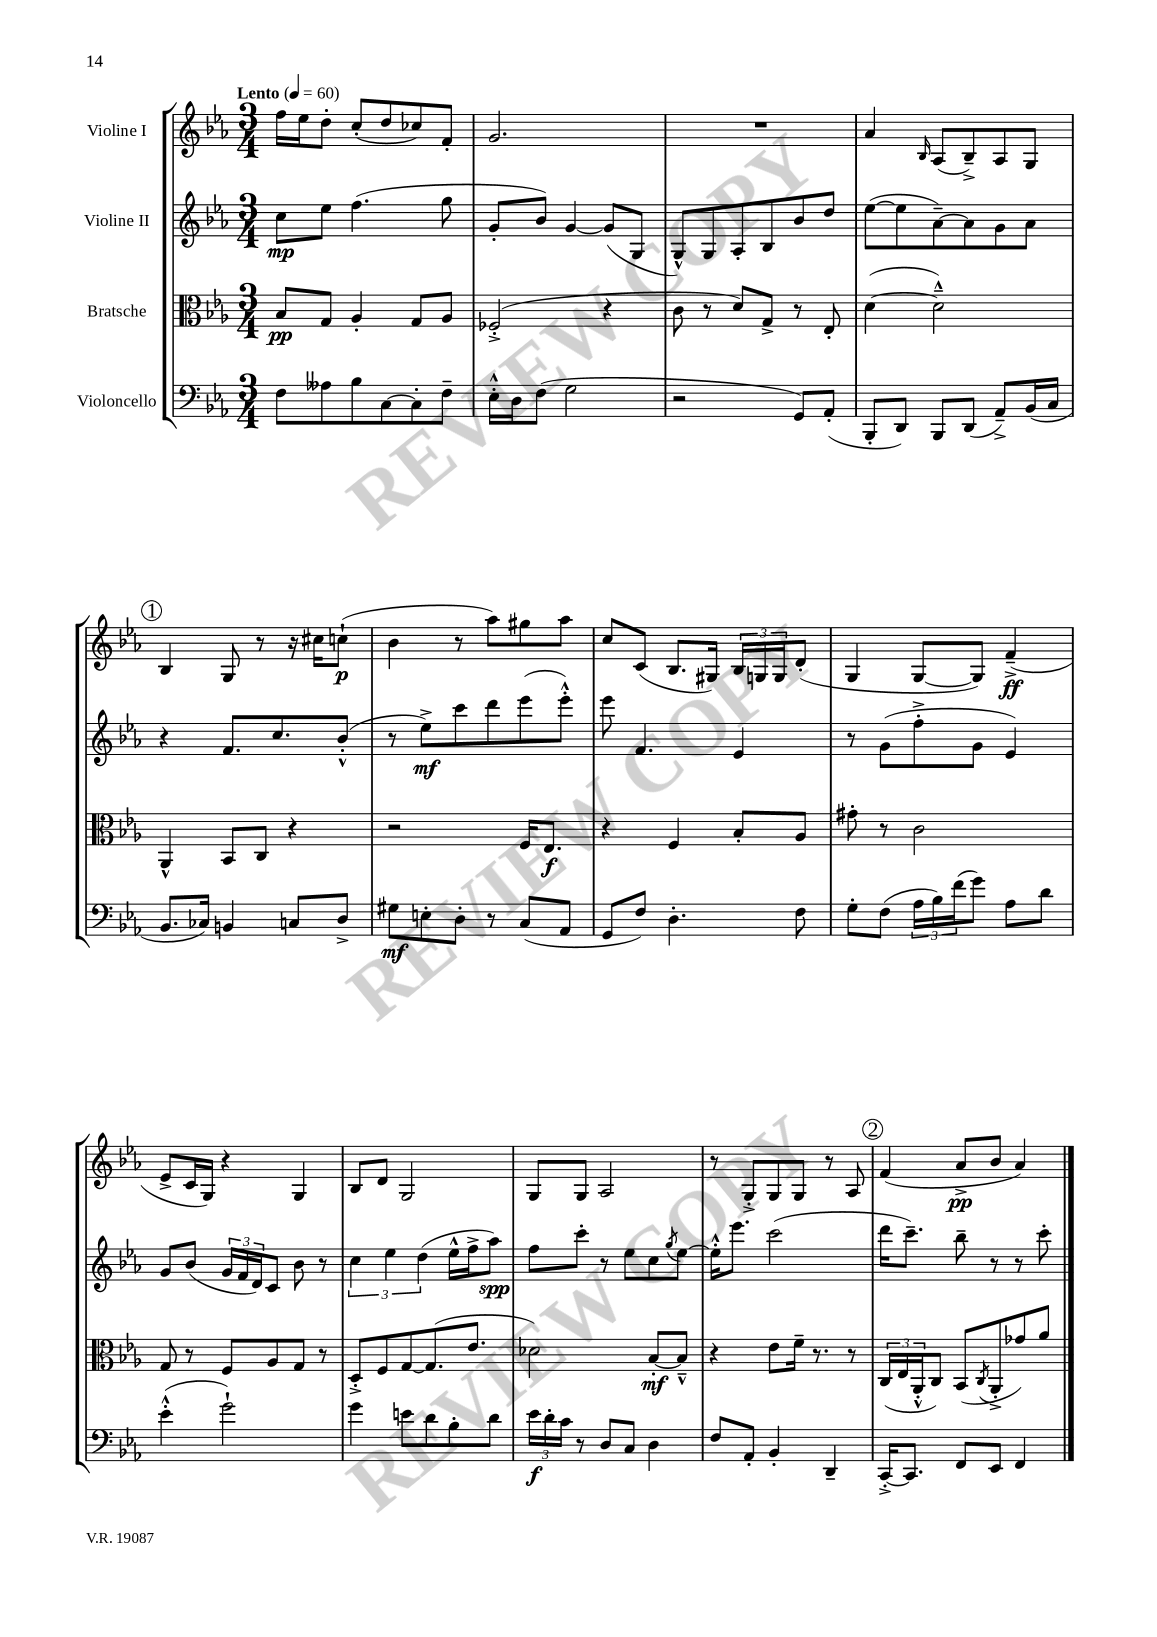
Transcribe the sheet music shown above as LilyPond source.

<<
\new StaffGroup <<
\new Staff = "s0" \with { instrumentName = "Violine I" } {
    \clef treble \key ees \major \numericTimeSignature \time 3/4 \tempo "Lento" 4 = 60
    f''16 ees''16 d''8-. c''8-.( d''8 ces''8) f'8-. |
    g'2. |
    R2. |
    aes'4 \grace { bes16 } aes8( bes8--->) aes8 g8 |
    \mark \markup { \circle "1" } bes4 g8 r8 r16 cis''16 c''8-!\p( |
    bes'4 r8 aes''8) gis''8 aes''8 |
    c''8 c'8( bes8. gis16) \tuplet 3/2 { bes16 g16 g16 } d'8-.( |
    g4 g8~ g8) f'4--->\ff( |
    ees'8-> c'16 g16) r4 g4 |
    bes8 d'8 g2 |
    g8 g8 aes2 |
    r8 g8-.-> g8 g8 r8 aes8 |
    \mark \markup { \circle "2" } f'4( aes'8->\pp bes'8 aes'4) \bar "|." |
}
\new Staff = "s1" \with { instrumentName = "Violine II" } {
    \clef treble \key ees \major \numericTimeSignature \time 3/4
    c''8\mp ees''8 f''4.( g''8 |
    g'8-. bes'8) g'4~ g'8( g8 |
    g8-^) g8 aes8-. bes8 bes'8 d''8 |
    ees''8~( ees''8 aes'8~--) aes'8 g'8 aes'8 |
    \mark \markup { \circle "1" } r4 f'8. c''8. bes'8-.-^( |
    r8 ees''8->\mf) c'''8 d'''8 ees'''8( ees'''8-.-^) |
    ees'''8 f'4. ees'4 |
    r8 g'8( f''8-.-> g'8 ees'4) |
    g'8 bes'8( \tuplet 3/2 { g'16 f'16 d'16) } c'8 bes'8 r8 |
    \tuplet 3/2 { c''4 ees''4 d''4( } ees''16-^ f''16-> aes''8\spp) |
    f''8 c'''8-. r8 ees''8 c''8 \acciaccatura { g''8 } ees''8~ |
    ees''16-.-^ ees'''8. c'''2( |
    \mark \markup { \circle "2" } d'''16 c'''8.--) bes''8-- r8 r8 c'''8-. \bar "|." |
}
\new Staff = "s2" \with { instrumentName = "Bratsche" } {
    \clef alto \key ees \major \numericTimeSignature \time 3/4
    bes8\pp g8 aes4-. g8 aes8 |
    fes2-.->( r4 |
    c'8 r8 d'8) g8-> r8 ees8-. |
    d'4~( d'2---^) |
    \mark \markup { \circle "1" } aes,4-^ bes,8 c8 r4 |
    r2 f16 ees8.\f |
    r4 f4 bes8-. aes8 |
    gis'8-. r8 c'2 |
    g8 r8 f8 aes8 g8 r8 |
    d8-.-> f8 g8~ g8.( ees'8. |
    des'2) bes8~-.\mf bes8---^ |
    r4 ees'8 f'16-- r8. r8 |
    \mark \markup { \circle "2" } \tuplet 3/2 { c16( ees16 aes,16-.-^ } c8) bes,8( \acciaccatura { c8 } aes,8-.-> ges'8) aes'8 \bar "|." |
}
\new Staff = "s3" \with { instrumentName = "Violoncello" } {
    \clef bass \key ees \major \numericTimeSignature \time 3/4
    f8 aeses8 bes8 c8~ c8-. f8-- |
    ees16-.-^ d16 f8( g2 |
    r2 g,8) aes,8-.( |
    bes,,8-. d,8) bes,,8 d,8( aes,8--->) bes,16( c16 |
    \mark \markup { \circle "1" } bes,8. ces16) b,4 c8 d8-> |
    gis8\mf e8-. d8-. r8 c8( aes,8 |
    g,8 f8) d4.-. f8 |
    g8-. f8( \tuplet 3/2 { aes16 bes16) f'16( } g'8) aes8 d'8 |
    ees'4-.-^( g'2-!) |
    g'4 e'8 d'8 bes8-. d'8 |
    \tuplet 3/2 { ees'16\f d'16-. c'16 } r8 d8 c8 d4 |
    f8 aes,8-. bes,4-. d,4-- |
    \mark \markup { \circle "2" } c,16~-.-> c,8. f,8 ees,8 f,4 \bar "|." |
}
>>
>>
\layout { \context { \Score \remove "Bar_number_engraver" } }
